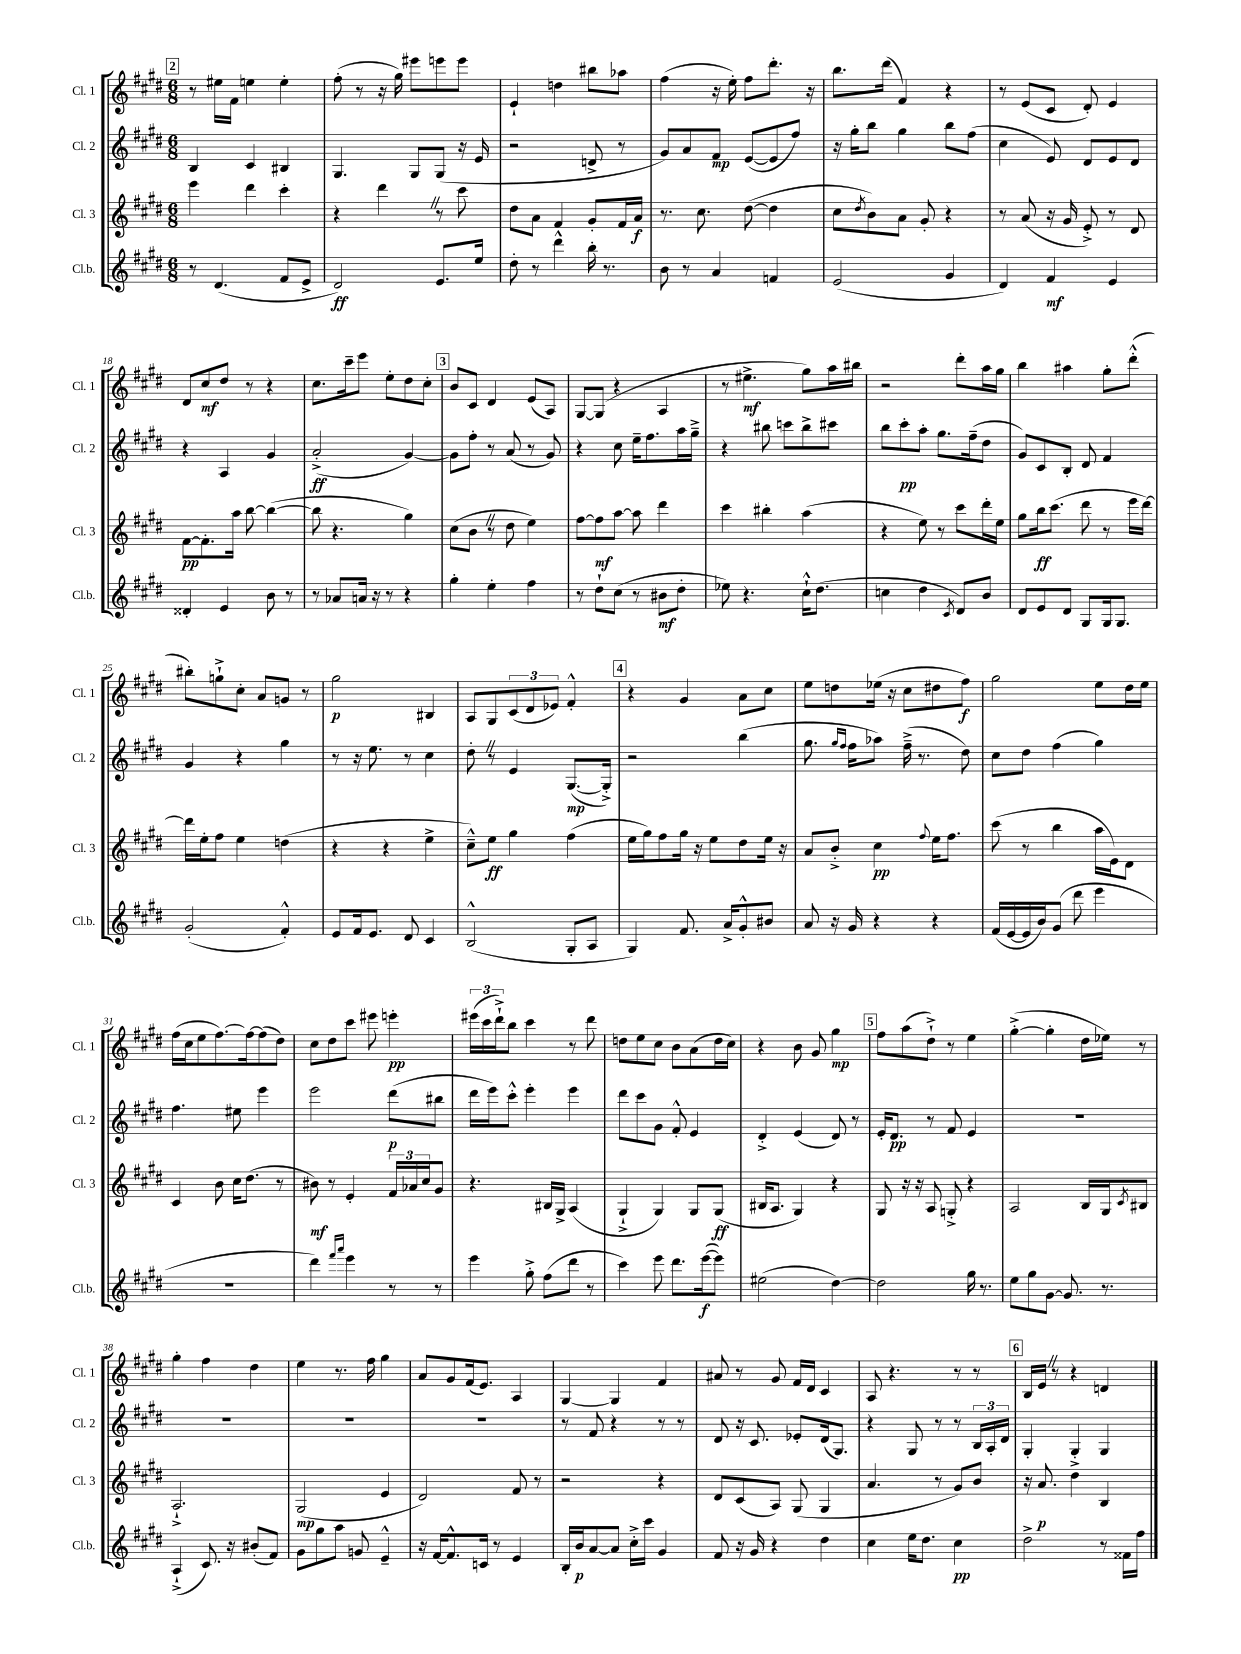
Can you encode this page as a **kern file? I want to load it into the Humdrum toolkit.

**kern	**kern	**kern	**kern
*staff4	*staff3	*staff2	*staff1
*clefG2	*clefG2	*clefG2	*clefG2
*k[f#c#g#d#]	*k[f#c#g#d#]	*k[f#c#g#d#]	*k[f#c#g#d#]
*M6/8	*M6/8	*M6/8	*M6/8
8r	4eee	4B	8r
(4.d#	.	.	16ee#
.	.	.	16f#
.	4ddd#	4c#	4ee
8f#	4ccc#'	4B#	4ee'
8e^	.	.	.
=	=	=	=
2d#)	4r	4.G#	(8ff#'
.	.	.	8r
.	4ddd#	.	16r
.	.	.	16gg#)
.	.	8G#	8eee#
8.e	8r	(8G#	8eee
.	8ccc#	16r	8eee
16ee	.	16e	.
=	=	=	=
8dd#'	8dd#	2r	4e`
8r	8a	.	.
4ddd#^^	4f#	.	4dd
16bb'	8g#'	8d^	8bb#
8.r	.	.	.
.	16f#	8r	8aa-
.	16a	.	.
=	=	=	=
8b	8.r	8g#)	(4ff#
8r	.	8a	.
.	8.cc#	.	.
4a	.	8f#	16r
.	.	.	16ee')
.	([8dd#	([8e	8ff#
4f	4dd#]	8e]	8.ddd#'
.	.	8ff#)	.
.	.	.	16r
=	=	=	=
(2e	8cc#	16r	8.bb
.	.	16gg#'	.
.	8qdd#	.	.
.	8b)	8bb	.
.	.	.	(16ddd#
.	8a	4gg#	4f#)
.	8g#'	.	.
4g#	4r	8bb	4r
.	.	(8ff#	.
=	=	=	=
4d#)	8r	4cc#	8r
.	(8a	.	(8e
4f#	16r	8e)	8c#
.	16g#	.	.
.	8e'^)	8d#	8d#')
4e	8r	8e	4e
.	8d#	8d#	.
=	=	=	=
4d##'	[8f#	4r	8d#
.	8.f#']	.	8cc#
4e	.	4A	8dd#
.	16aa	.	.
.	[8bb	.	8r
8b	(4bb_	4g#	4r
8r	.	.	.
=	=	=	=
8r	8bb]	(2a'^	8.cc#
8a-	4.r	.	.
.	.	.	16ccc#~
16a	.	.	8eee
16r	.	.	.
8r	.	.	8ee'
4r	4gg#)	[4g#)	8dd#
.	.	.	8cc#'
=	=	=	=
4gg#'	(8cc#	8g#]	8b
.	8b	8ff#'	8c#
4ee'	8r	8r	4d#
.	8dd#	(8a	.
4ff#	4ee)	8r	(8e
.	.	8g#)	8A)
=	=	=	=
8r	[8ff#	4r	[8G#
8dd#`	8ff#]	.	(8G#]
(8cc#	[8aa	8cc#	4r
8r	8aa]	16ee~	.
.	.	8.ff#	.
8b#	4ddd#	.	4A
8dd#'	.	16aa	.
.	.	16gg#~^	.
=	=	=	=
8ee-)	4ccc#	4r	8r
4.r	.	.	4.ee#^
.	4bb#'	8bb#	.
.	.	8ccc	.
16cc#`^^	(4aa	8bb#^	8gg#)
(8.dd#	.	.	.
.	.	8ccc#	16aa
.	.	.	16bb#
=	=	=	=
4cc	4r	8bb	2r
.	.	8ccc#'	.
4dd#	8ee)	8aa'	.
.	8r	8.gg#	.
8qc#	.	.	.
8d#)	8ccc#	.	8ddd#'
.	.	(16ff#~	.
8b	16ddd#'	8dd#	16aa
.	16ee	.	16gg#
=	=	=	=
8d#	8gg#	8g#)	4bb
8e	16bb	8c#	.
.	(8.ccc#	.	.
8d#	.	8B'	4aa#
8G#	8ddd#	8d#	.
16G#	8r	4f#	8gg#'
8.G#	.	.	.
.	16eee	.	(8ddd#'^^
.	[16ddd#)	.	.
=	=	=	=
(2g#'	16ddd#]	4g#	8bb#')
.	16ee'	.	.
.	8ff#	.	8gg`^
.	4ee	4r	8cc#'
.	.	.	8a
4f#'^^)	(4dd	4gg#	8g
.	.	.	8r
=	=	=	=
8e	4r	8r	2gg#
16f#	.	16r	.
8.e	.	8.ee	.
.	4r	.	.
8d#	.	8r	.
4c#	4ee^	4cc#	4B#
=	=	=	=
(2B^^	8cc#~^^)	8dd#'	8A
.	8ee	8r	8G#
.	4gg#	4e	(12c#
.	.	.	12d#
.	.	.	12e-)
8G#'	(4ff#	([8.G#	4f#'^^
8A	.	.	.
.	.	16G#'^])	.
=	=	=	=
4G#)	16ee	2r	4r
.	16gg#)	.	.
.	8ff#	.	.
8.f#	16gg#	.	4g#
.	16r	.	.
.	8ee	.	.
16a^	.	.	.
8g#'^^	8dd#	(4bb	8a
8b#	16ee	.	8cc#
.	16r	.	.
=	=	=	=
8a	8a	8.gg#	8ee
16r	8b'^	.	8dd
.	.	16qqgg#	.
.	.	16qqff#	.
16g#	.	16ff#	.
4r	4cc#	8aa-)	(16ee-
.	.	.	16r
.	.	(16ff#~^	8cc#
.	.	8.r	.
.	8qqff#	.	.
4r	16ee	.	8dd#
.	8.ff#	.	.
.	.	8dd#)	8ff#)
=	=	=	=
(16f#	(8ccc#	8cc#	2gg#
[16e	.	.	.
16e]	8r	8dd#	.
16b)	.	.	.
(8g#	4bb	(4ff#	.
8ddd#	.	.	.
4eee	16aa	4gg#)	8ee
.	16e)	.	.
.	8d#	.	16dd#
.	.	.	16ee
=	=	=	=
2.r	4c#	4.ff#	(16ff#
.	.	.	16cc#
.	.	.	8ee
.	8b	.	[8.ff#)
.	16cc#	8ee#	.
.	(8.dd#	.	16ff#_
.	.	4eee	(8ff#]
.	8r	.	8dd#)
=	=	=	=
4ddd#)	8b#)	2eee	8cc#
.	8r	.	8dd#
16qqfff#	.	.	.
16qqaaa	.	.	.
4eee	4e'	.	8ccc#
.	.	.	8eee#
8r	24f#	(8ddd#	4eee'
.	24a-	.	.
.	24cc#	.	.
8r	8g#	8bb#	.
=	=	=	=
4eee	4.r	16ddd#	(24eee#
.	.	.	24ccc#
.	.	16eee)	.
.	.	.	24ddd#`^)
.	.	8ccc#'^^	8bb
8gg#'^	.	4eee'	4ccc#
(8ff#	16B#	.	.
.	16G#^	.	.
8ddd#	(4A	4eee	8r
8r	.	.	8ddd#
=	=	=	=
4ccc#)	4G#`^	8ddd#	8dd
.	.	8ccc#	8ee
8eee	4G#)	8g#	8cc#
8.ddd#	.	8f#'^^	8b
.	8G#	4e	(8a
([16eee	.	.	.
8eee])	(8G#	.	16dd
.	.	.	16cc#)
=	=	=	=
(2ee#	16B#	4d#'^	4r
.	8.A	.	.
.	4G#)	(4e	8b
.	.	.	8g#
[4dd#)	4r	8d#)	4gg#
.	.	8r	.
=	=	=	=
2dd#]	8G#	16e'	8ff#
.	.	8.d#	.
.	16r	.	(8aa
.	16r	.	.
.	8A	8r	8dd#`^)
.	8G'^	8f#	8r
16gg#	4r	4e	4ee
8.r	.	.	.
=	=	=	=
8ee	2A	2.r	([4gg#'^
8gg#	.	.	.
[8g#	.	.	4gg#']
8.g#]	.	.	.
.	16B	.	16dd#
8.r	16G#	.	16ee-)
.	8qc#	.	.
.	8B#	.	8r
=	=	=	=
(4A`^	2.A`^	2.r	4gg#'
8.c#)	.	.	4ff#
16r	.	.	.
(8b#'	.	.	4dd#
8f#)	.	.	.
=	=	=	=
8g#	(2G#	2.r	4ee
8gg#	.	.	.
8aa	.	.	8.r
8g	.	.	.
.	.	.	16ff#
4e~^^	4e	.	4gg#
=	=	=	=
16r	2d#)	2.r	8a
[16f#	.	.	.
8.f#^^]	.	.	8g#
.	.	.	(16f#
16c	.	.	8.e)
8r	.	.	.
4e	8f#	.	4A
.	8r	.	.
=	=	=	=
16B'	2r	8r	[4G#
16b	.	.	.
[8a	.	8f#	.
8a]	.	4r	4G#]
16cc#'^	.	.	.
16ccc#	.	.	.
4g#	4r	8r	4f#
.	.	8r	.
=	=	=	=
8f#	8d#	8d#	8a#
16r	(8c#	16r	8r
16g#	.	8.c#	.
4r	8A)	.	8g#
.	(8G#	8e-'	16f#
.	.	.	16d#
4dd#	4G#	(16d#	4c#
.	.	8.G#)	.
=	=	=	=
4cc#	4.a	4r	8A
.	.	.	4.r
16ee	.	8G#	.
8.dd#	.	.	.
.	8r	8r	.
4cc#	8g#)	8r	8r
.	8b	24B	8r
.	.	24A'	.
.	.	24d#	.
=	=	=	=
2dd#^	16r	4G#'	16B
.	8.a	.	16e
.	.	.	8r
.	4dd#	4G#'^	4r
8r	4B	4G#	4d
16f##	.	.	.
16ff#	.	.	.
==	==	==	==
*-	*-	*-	*-
